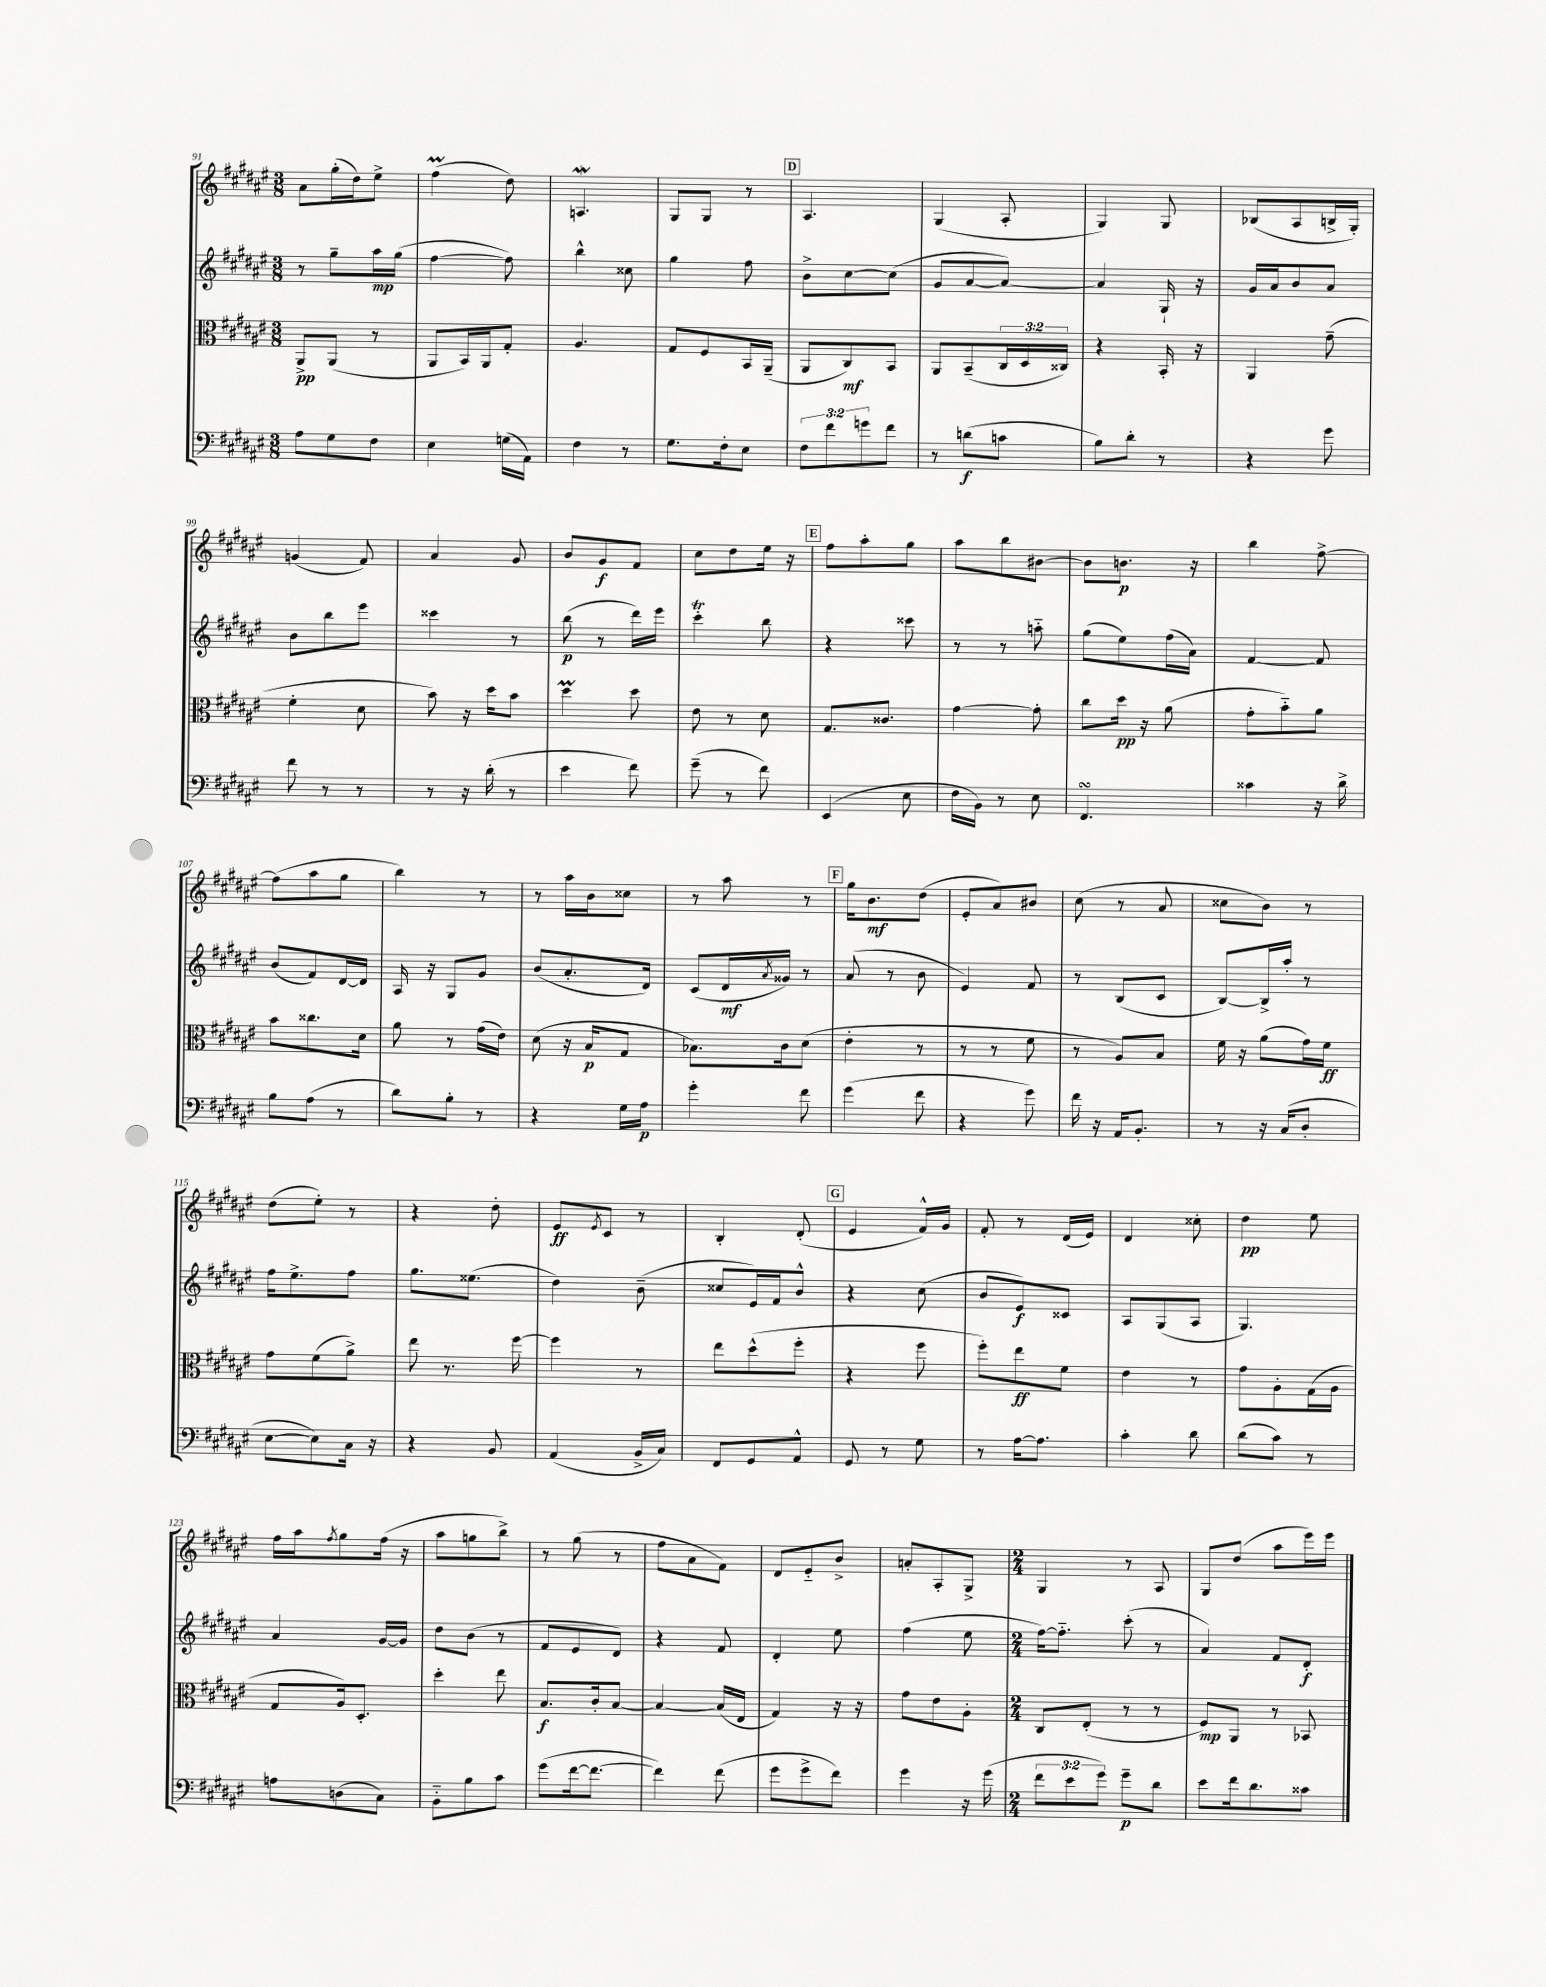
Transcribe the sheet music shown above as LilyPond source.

<<
\new StaffGroup <<
\new Staff = "s0" {
    \clef treble \key fis \major \numericTimeSignature \time 3/8
    ais'8 gis''16-.( dis''16) eis''8-> |
    fis''4\prall( dis''8) |
    a4.\mordent |
    gis8 gis8 r8 |
    \mark \markup { \box "D" } ais4. |
    gis4( ais8-. |
    gis4) gis8 |
    bes8( ais8 b16-> gis16-.) |
    g'4( fis'8) |
    ais'4 gis'8 |
    b'8 gis'8\f fis'8 |
    cis''8 dis''8 eis''16 r16 |
    \mark \markup { \box "E" } fis''8 ais''8-. gis''8 |
    ais''8 b''8 bis'8~ |
    bis'8 b'8.\p r16 |
    b''4 fis''8~-> |
    fis''8( ais''8 gis''8 |
    b''4) r8 |
    r8 ais''16 b'16 cisis''8 |
    r8 ais''8 r8 |
    \mark \markup { \box "F" } gis''16 b'8.\mf dis''8( |
    eis'8-. ais'8) bis'8 |
    cis''8( r8 ais'8 |
    cisis''8 b'8) r8 |
    dis''8( eis''8-.) r8 |
    r4 dis''8-. |
    eis'8\ff \acciaccatura { eis'8 } cis'8 r8 |
    b4-. dis'8-.( |
    \mark \markup { \box "G" } eis'4 fis'16-^) gis'16 |
    fis'8-. r8 dis'16( eis'16) |
    dis'4 cisis''8-. |
    dis''4\pp eis''8 |
    fis''16 ais''16 \acciaccatura { fis''8 } gis''8 fis''16( r16 |
    ais''8 g''8 b''8->) |
    r8 gis''8( r8 |
    fis''8 ais'8 fis'8) |
    dis'8 eis'8-_ b'8-> |
    a'8-. ais8-. gis8-> |
    \numericTimeSignature \time 2/4 gis4 r8 ais8 |
    gis8 dis''8( ais''8 eis'''16) eis'''16 \bar "|." |
}
\new Staff = "s1" {
    \clef treble \key fis \major \numericTimeSignature \time 3/8
    r8 gis''8-- ais''16\mp gis''16( |
    fis''4~ fis''8) |
    b''4-^ cisis''8 |
    gis''4 fis''8 |
    \mark \markup { \box "D" } b'8-> cis''8~ cis''8( |
    gis'8 ais'8~ ais'8~) |
    ais'4 gis16-! r16 |
    gis'16 ais'16 b'8 ais'8 |
    b'8 b''8 eis'''8 |
    cisis'''4 r8 |
    b''8\p( r8 dis'''16) eis'''16 |
    cis'''4-.\trill b''8 |
    \mark \markup { \box "E" } r4 cisis'''8 |
    r8 r8 a''8-_ |
    gis''8( eis''8) fis''16( ais'16) |
    fis'4~ fis'8 |
    b'8( fis'8) dis'16~ dis'16 |
    ais16 r16 gis8 gis'8 |
    b'8( ais'8.-. dis'16) |
    cis'8( dis'16\mf \acciaccatura { ais'8 } gisis'16) r8 |
    \mark \markup { \box "F" } ais'8( r8 b'8 |
    eis'4) fis'8 |
    r8 b8( cis'8 |
    b8~) b16-> ais''16-. r8 |
    fis''16 eis''8.-> fis''8 |
    gis''8. eisis''8.( |
    dis''4) b'8--( |
    cisis''8 eis'16) fis'16 b'8-^ |
    \mark \markup { \box "G" } r4 cis''8( |
    b'8 eis'8\f) cisis'8 |
    ais8 gis8( ais8 |
    gis4.) |
    ais'4 gis'16~ gis'16 |
    dis''8 b'8( r8 |
    fis'8 eis'8 dis'8) |
    r4 fis'8 |
    dis'4-. eis''8 |
    fis''4( eis''8 |
    \numericTimeSignature \time 2/4 fis''16~) fis''8.-_ cis'''8-.( r8 |
    ais'4) fis'8 dis'8-.\f \bar "|." |
}
\new Staff = "s2" {
    \clef alto \key fis \major \numericTimeSignature \time 3/8 \override Staff.TupletNumber.text = #tuplet-number::calc-fraction-text
    ais,8->\pp ais,8( r8 |
    ais,8 b,16) ais,16 gis8-. |
    ais4. |
    gis8 fis8 b,16 ais,16--( |
    \mark \markup { \box "D" } ais,8 cis8\mf) b,8 |
    ais,8 b,8--( \tuplet 3/2 { cis16 dis16 cisis16) } |
    r4 b,16-. r16 |
    ais,4 gis'8--( |
    fis'4-. dis'8 |
    b'8) r16 dis''16 b'8 |
    dis''4\prall dis''8 |
    eis'8 r8 dis'8 |
    \mark \markup { \box "E" } gis8. cisis'8. |
    gis'4~ gis'8-. |
    cis''8 dis''16\pp r16 ais'8( |
    gis'8-. b'8-_) ais'8 |
    b'8 cisis''8. dis'16 |
    ais'8 r8 gis'16( eis'16) |
    dis'8( r16 b16\p gis8 |
    bes8.) cis'16 dis'8( |
    \mark \markup { \box "F" } eis'4-. r8 |
    r8 r8 fis'8 |
    r8 ais8) b8 |
    fis'16 r16 ais'8( gis'16) fis'16\ff |
    gis'8 fis'8( ais'8->) |
    eis''8 r8. fis''16~ |
    fis''4 r8 |
    eis''8 dis''8-^( fis''8-. |
    \mark \markup { \box "G" } r4 fis''8 |
    fis''8-.) eis''8\ff fis'8 |
    eis'4 r8 |
    gis'8 ais8-. gis16( ais16 |
    gis8 ais16) dis8.-. |
    dis''4-. eis''8 |
    b8.\f cis'16-. b8~ |
    b4~ b16( eis16 |
    gis4) r16 r16 |
    gis'8 eis'8 ais8-. |
    \numericTimeSignature \time 2/4 cis8 eis8-.( r8 r8 |
    fis8\mp) ais,8 r8 bes,8 \bar "|." |
}
\new Staff = "s3" {
    \clef bass \key fis \major \numericTimeSignature \time 3/8 \override Staff.TupletNumber.text = #tuplet-number::calc-fraction-text
    ais8 gis8 fis8 |
    eis4 g16( ais,16) |
    fis4 r8 |
    gis8. fis16-. eis8 |
    \mark \markup { \box "D" } \tuplet 3/2 { fis8 fis'8 g'8 } fis'8 |
    r8 d'8\f( c'8 |
    b8) dis'8-. r8 |
    r4 gis'8 |
    fis'8 r8 r8 |
    r8 r16 dis'16-.( r8 |
    eis'4 fis'8) |
    gis'8--( r8 fis'8) |
    \mark \markup { \box "E" } eis,4( eis8 |
    fis16 b,16) r8 eis8 |
    fis,4.\turn |
    cisis'4 r16 dis'16-> |
    b8 ais8( r8 |
    dis'8) b8-. r8 |
    r4 gis16 ais16\p |
    gis'4-. fis'8 |
    \mark \markup { \box "F" } gis'4( fis'8 |
    r4 gis'8) |
    fis'16 r16 ais,16 b,8.-. |
    r8 r16 cis16( dis8-. |
    eis8~ eis8) cis16 r16 |
    r4 b,8 |
    ais,4( b,16-> cis16) |
    fis,8 gis,8 ais,8-^ |
    \mark \markup { \box "G" } gis,8 r8 gis8 |
    r8 ais16~ ais8. |
    cis'4-. dis'8 |
    dis'8( cis'8) r8 |
    a8 d8( cis8) |
    b,8-_ b8 cis'8 |
    gis'8( fis'16~ fis'8.~ |
    fis'4) fis'8( |
    gis'8 gis'8-> fis'8) |
    gis'4 r16 gis'16( |
    \numericTimeSignature \time 2/4 \tuplet 3/2 { fis'8 eis'8 gis'8) } gis'8--\p dis'8 |
    eis'8 fis'16 dis'8. cisis'8 \bar "|." |
}
>>
>>
\layout { \context { \Score currentBarNumber = #91 } }
